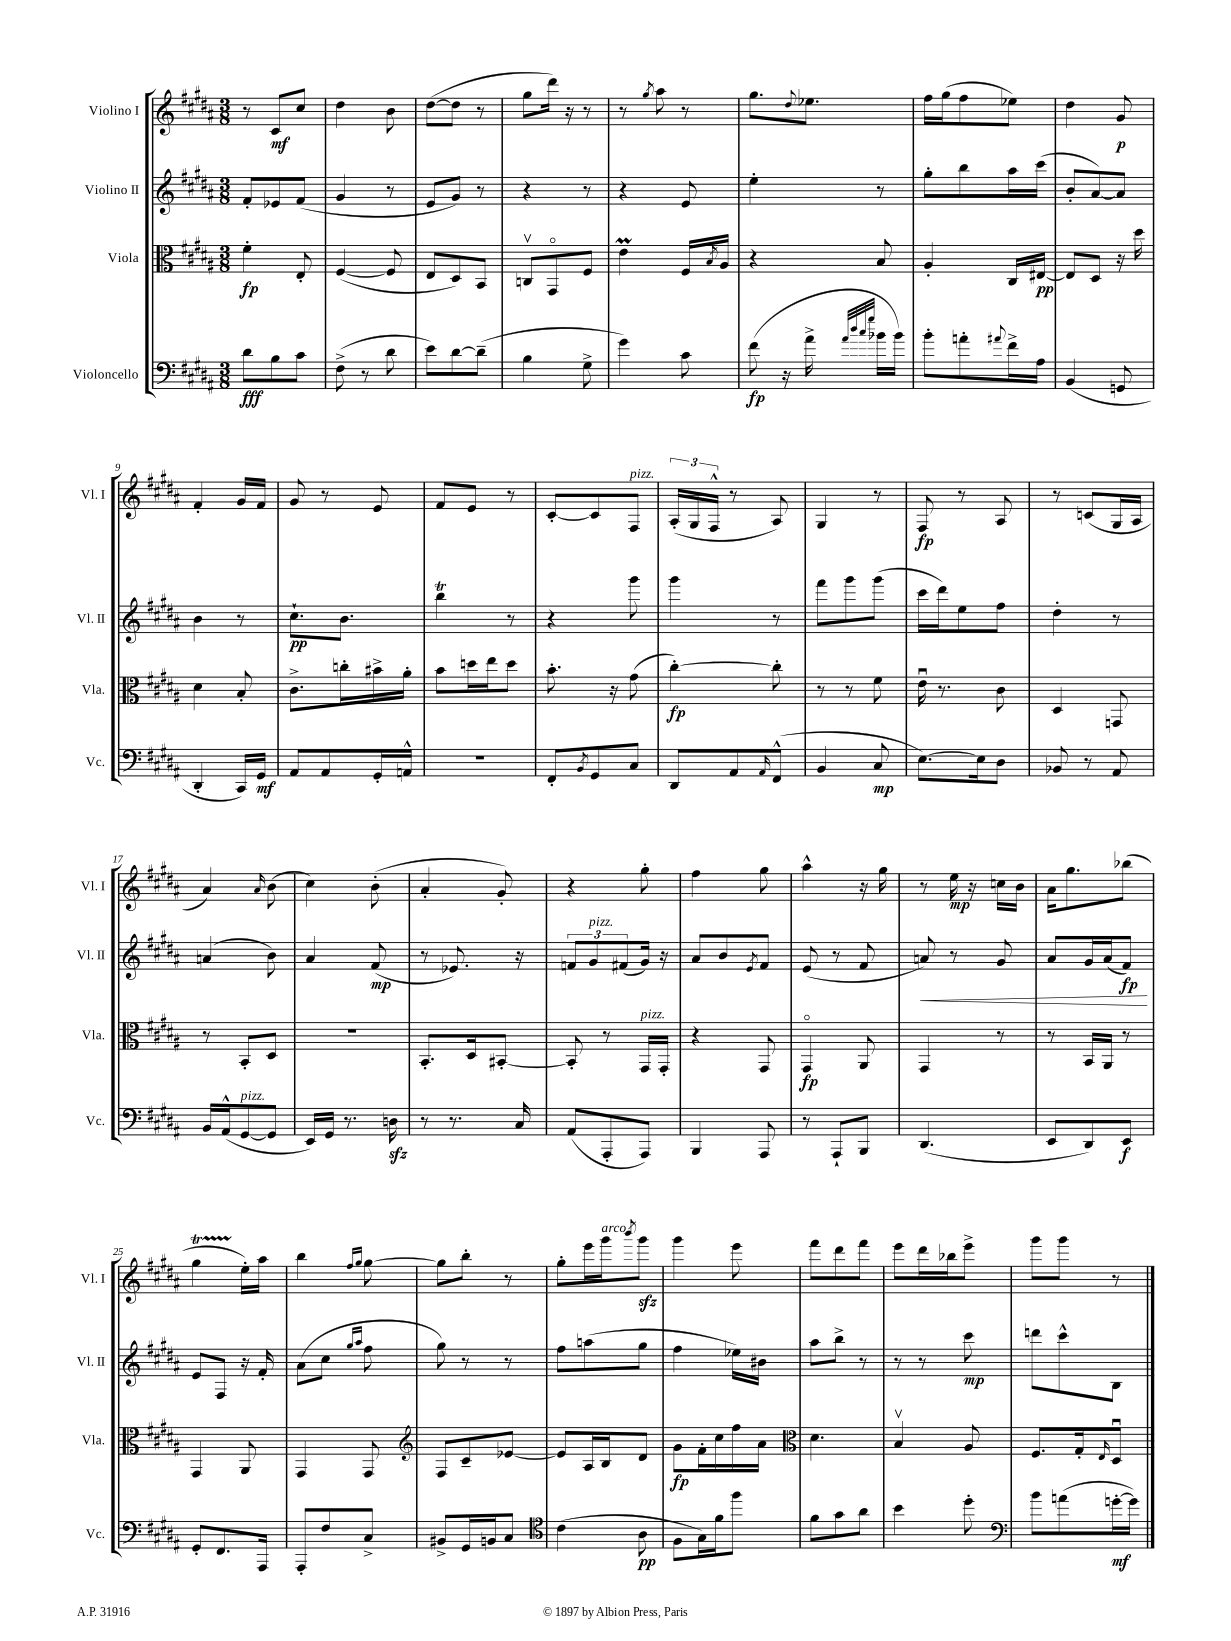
<<
\new StaffGroup <<
\new Staff = "s0" \with { instrumentName = "Violino I" shortInstrumentName = "Vl. I" } {
    \clef treble \key b \major \numericTimeSignature \time 3/8
    r8 cis'8\mf cis''8 |
    dis''4 b'8 |
    dis''8~( dis''8 r8 |
    gis''8 dis'''16) r16 r8 |
    r8 \acciaccatura { gis''8 } ais''8 r8 |
    gis''8. \appoggiatura { dis''8 } ees''8. |
    fis''16 gis''16( fis''8 ees''8) |
    dis''4 gis'8\p |
    fis'4-. gis'16 fis'16 |
    gis'8 r8 e'8 |
    fis'8 e'8 r8 |
    cis'8~-. cis'8 fis8^\markup { \italic "pizz." } |
    \tuplet 3/2 { ais16-.( gis16 fis16-^ } r8 ais8) |
    gis4 r8 |
    fis8\fp r8 ais8 |
    r8 c'8( gis16 ais16 |
    ais'4) \grace { ais'16 } b'8( |
    cis''4) b'8-.( |
    ais'4-. gis'8-.) |
    r4 gis''8-. |
    fis''4 gis''8 |
    ais''4-^ r16 gis''16 |
    r8 e''16\mp r16 c''16 b'16 |
    ais'16 gis''8. bes''8( |
    gis''4\startTrillSpan e''16-.\stopTrillSpan) ais''16 |
    b''4 \grace { fis''16 gis''16 } gis''8~ |
    gis''8 b''8-. r8 |
    gis''8-. e'''16 gis'''16^\markup { \italic "arco" } \acciaccatura { b'''8 } gis'''8\sfz |
    gis'''4 e'''8 |
    fis'''8 dis'''8 fis'''8 |
    e'''8 dis'''16 bes''16 e'''8-> |
    gis'''8 gis'''8 r8 \bar "|." |
}
\new Staff = "s1" \with { instrumentName = "Violino II" shortInstrumentName = "Vl. II" } {
    \clef treble \key b \major \numericTimeSignature \time 3/8
    fis'8-. ees'8 fis'8( |
    gis'4 r8 |
    e'8 gis'8) r8 |
    r4 r8 |
    r4 e'8 |
    e''4-. r8 |
    gis''8-. b''8 ais''16 cis'''16( |
    b'8-. ais'8~) ais'8 |
    b'4 r8 |
    cis''8.-!\pp b'8. |
    b''4\trill r8 |
    r4 gis'''8 |
    gis'''4 r8 |
    fis'''8 gis'''8 gis'''8( |
    cis'''16 dis'''16) e''8 fis''8 |
    dis''4-. r8 |
    a'4( b'8) |
    ais'4 fis'8\mp( |
    r8 ees'8.) r16 |
    \tuplet 3/2 { f'8 gis'8^\markup { \italic "pizz." } fis'8( } gis'16) r16 |
    ais'8 b'8 \acciaccatura { e'8 } fis'8 |
    e'8( r8 fis'8 |
    a'8\<) r8 gis'8 |
    ais'8 gis'16 ais'16( fis'8\fp\!) |
    e'8 fis8 r16 fis'16-. |
    ais'8( cis''8 \grace { gis''16 ais''16 } fis''8 |
    gis''8) r8 r8 |
    fis''8 a''8( gis''8 |
    fis''4 ees''16) bis'16 |
    ais''8 b''8-> r8 |
    r8 r8 cis'''8\mp |
    d'''8 cis'''8-^ b8 \bar "|." |
}
\new Staff = "s2" \with { instrumentName = "Viola" shortInstrumentName = "Vla." } {
    \clef alto \key b \major \numericTimeSignature \time 3/8
    fis'4-.\fp e8-. |
    fis4~( fis8 |
    e8 dis8) b,8 |
    c8\upbow gis,8\flageolet fis8 |
    e'4\prall fis16 \acciaccatura { b8 } ais16 |
    r4 b8 |
    ais4-. cis16 eis16~\pp |
    eis8 dis8 r16 dis''16 |
    dis'4 b8-. |
    cis'8.-> c''16-. bis'16-> ais'16-. |
    b'8 d''16 e''16 d''8 |
    b'8.-. r16 gis'8( |
    cis''4~-.\fp) cis''8-. |
    r8 r8 fis'8 |
    e'16\downbow r8. cis'8 |
    dis4 g,8 |
    r8 b,8-. dis8 |
    R4. |
    b,8.-. dis16 bis,8~-. |
    bis,8-. r8 gis,16^\markup { \italic "pizz." } gis,16-. |
    r4 gis,8 |
    gis,4\flageolet\fp ais,8 |
    gis,4 r8 |
    r8 b,16 ais,16 r8 |
    gis,4 ais,8 |
    gis,4 gis,8 |
    \clef treble fis8 cis'8-- ees'8~ |
    ees'8 ais16 b16 dis'8 |
    gis'8\fp fis'16-. cis''16 fis''16 ais'16 |
    \clef alto dis'4. |
    b4\upbow ais8 |
    fis8. gis16-. \grace { e16 } dis8\downbow \bar "|." |
}
\new Staff = "s3" \with { instrumentName = "Violoncello" shortInstrumentName = "Vc." } {
    \clef bass \key b \major \numericTimeSignature \time 3/8
    dis'8\fff b8 cis'8 |
    fis8->( r8 dis'8 |
    e'8) dis'8~ dis'8--( |
    b4 gis8-> |
    gis'4) cis'8 |
    fis'8\fp( r16 ais'16-> \grace { ais'32 dis''32 cis''32 gis''32 } bes'16 bes'16) |
    b'8-. a'8-. \appoggiatura { ais'8 } fis'16-> ais16 |
    b,4( g,8 |
    dis,4-. cis,16) gis,16\mf |
    ais,8 ais,8 gis,16-. a,16-^ |
    R4. |
    fis,8-. \acciaccatura { b,8 } gis,8 cis8 |
    dis,8 ais,8 \grace { ais,16 } fis,8-^( |
    b,4 cis8\mp |
    e8.~) e16 dis8 |
    bes,8 r8 ais,8 |
    b,16 ais,16-^( gis,8~^\markup { \italic "pizz." } gis,8 |
    e,16) gis,16 r8. d16\sfz |
    r8 r8. cis16 |
    ais,8( ais,,8-. ais,,8) |
    b,,4 ais,,8 |
    r8 ais,,8-! b,,8 |
    dis,4.( |
    e,8 dis,8) e,8\f |
    gis,8-. fis,8. ais,,16 |
    ais,,8-. fis8 cis8-> |
    bis,8-> gis,16 b,16 cis8 |
    \clef tenor cis'4( ais8\pp |
    fis8 gis16) fis'16 fis''8 |
    fis'8 gis'8 ais'8 |
    b'4 dis''8-. |
    \clef bass b'8 a'8( g'16~-.\mf g'16) \bar "|." |
}
>>
>>
